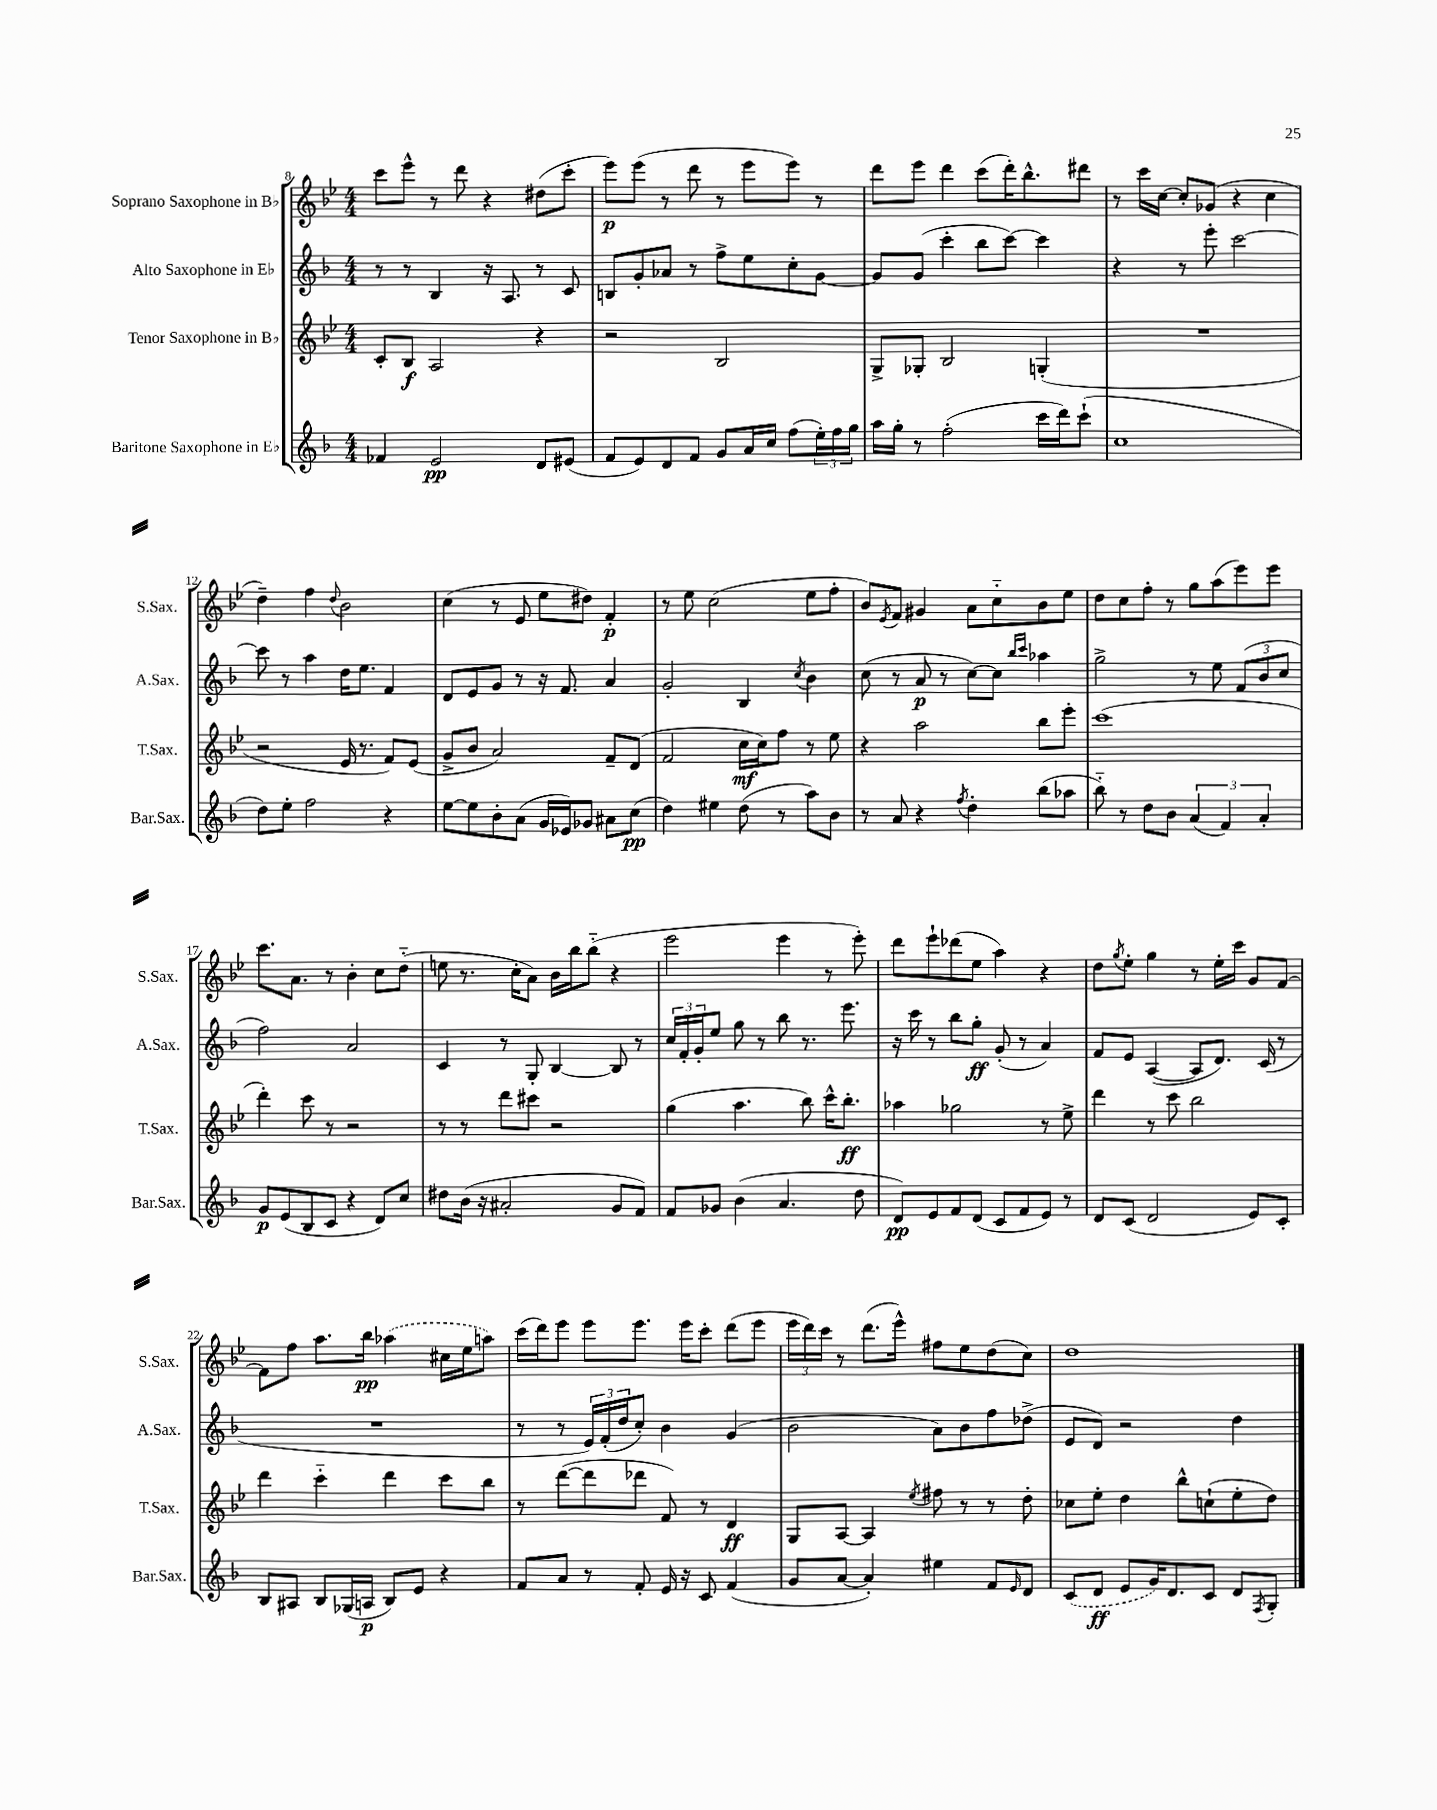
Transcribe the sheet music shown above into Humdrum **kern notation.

**kern	**kern	**kern	**kern
*staff4	*staff3	*staff2	*staff1
*clefG2	*clefG2	*clefG2	*clefG2
*k[b-]	*k[b-e-]	*k[b-]	*k[b-e-]
*M4/4	*M4/4	*M4/4	*M4/4
4f-	8c'	8r	8ccc
.	8B-	8r	8eee-^^
2e	2A	4B-	8r
.	.	.	8ddd
.	.	16r	4r
.	.	8.A	.
8d	4r	8r	(8dd#
(8e#	.	8c	8ccc'
=	=	=	=
8f	2r	8B	8eee-)
8e)	.	8g'	(8eee-
8d	.	8a-	8r
8f	.	8r	8ddd
8g	2B-	8ff^	8r
16a	.	8ee	8eee-
16cc	.	.	.
(8ff	.	8cc'	8eee-)
24ee')	.	[8g	8r
24ff	.	.	.
24gg	.	.	.
=	=	=	=
16aa	8G^	8g]	8ddd
16gg'	.	.	.
8r	8G-'	(8g	8eee-
(2ff'	2B-	4ccc'	4ddd
.	.	8bb-	(8ccc
.	.	[8ccc)	16ddd')
.	.	.	8.bb-^^
16ccc	(4G'	4ccc]	.
16ddd)	.	.	.
(8ccc`	.	.	8ddd#
=	=	=	=
1cc	1r	4r	8r
.	.	.	16ccc
.	.	.	[16cc
.	.	8r	8cc']
.	.	8eee'	(8g-
.	.	[2ccc	4r
.	.	.	4cc
=	=	=	=
8dd)	2r	8ccc]	4dd~)
8ee'	.	8r	.
2ff	.	4aa	4ff
.	.	.	8qqdd
.	16e-	16dd	2b-
.	8.r	8.ee	.
4r	8f)	4f	.
.	(8e-	.	.
=	=	=	=
[8ee	8g^	8d	(4cc
8ee]	8b-	8e	.
8b-'	2a)	8g	8r
(8a	.	8r	8e-
16g	.	16r	8ee-
16e-)	.	8.f	.
8g-	.	.	8dd#)
8a#	8f~	4a	4f'
(8cc	(8d	.	.
=	=	=	=
4dd)	2f	2g'	8r
.	.	.	8ee-
4ee#	.	.	(2cc
(8dd	16cc	4B-	.
.	16cc)	.	.
8r	8ff	.	.
.	.	8qcc	.
8aa)	8r	4b-	8ee-
8b-	8ee-	.	8ff'
=	=	=	=
8r	4r	(8cc	8b-)
.	.	.	8qe-
8a	.	8r	8f
4r	2aa	8a	4g#
.	.	8r	.
8qff	.	.	.
4dd'	.	[8cc)	8a
.	.	8cc]	8cc'~
.	.	16qqbb-	.
.	.	16qqccc	.
(8bb-	8bb-	4aa-	8b-
8aa-	8eee-'	.	8ee-
=	=	=	=
8bb-'~)	(1ccc	2gg^	8dd
8r	.	.	8cc
8dd	.	.	8ff'
8b-	.	.	8r
(6a	.	8r	8gg
.	.	8ee	(8aa
6f)	.	.	.
.	.	(12f	8eee-)
6a'	.	12b-	.
.	.	.	8eee-
.	.	12cc	.
=	=	=	=
8g	4ddd')	2ff)	8.ccc
(8e	.	.	.
.	.	.	8.a
8B-	8ccc	.	.
8c	8r	.	8r
4r	2r	2a	4b-'
8d)	.	.	8cc
8cc	.	.	(8dd'~
=	=	=	=
8dd#	8r	4c	8ee
(16b-	8r	.	8.r
16r	.	.	.
2a#'	8ddd	8r	.
.	.	.	16cc'
.	8ccc#	8G'	8a)
.	2r	[4B-	16b-
.	.	.	16bb-
.	.	.	(8bb-'~
8g	.	8B-]	4r
8f)	.	8r	.
=	=	=	=
8f	(4gg	24cc	2eee-
.	.	24f'	.
.	.	24g'	.
8g-	.	8ee	.
(4b-	4.aa	8gg	.
.	.	8r	.
4.a	.	8bb-	4eee-
.	8bb-)	8.r	.
.	16ccc^^	.	8r
.	8.bb-'	8.eee	.
8dd	.	.	8eee-')
=	=	=	=
8d)	4aa-	16r	8ddd
.	.	16ccc	.
8e	.	8r	8eee-`
8f	2gg-	8bb-	(8ddd-
(8d	.	8gg'	8ee-
8c	.	(8g'	4aa)
8f	.	8r	.
8e)	8r	4a)	4r
8r	8ee-^	.	.
=	=	=	=
8d	4ddd	8f	8dd
.	.	.	8qgg
(8c	.	8e	8ee-'
2d	8r	([4A	4gg
.	8ccc	.	.
.	2bb-	8A]	8r
.	.	8.d)	16ee-'
.	.	.	16ccc
8e)	.	.	8g
.	.	(16c	.
8c'	.	8r	[8f
=	=	=	=
8B-	4ddd	1r	8f]
8A#	.	.	8ff
8B-	4ccc'~	.	8.aa
(16G-	.	.	.
16A	.	.	16bb-
8B-)	4ddd	.	(4aa-
8e	.	.	.
4r	8ccc	.	16cc#
.	.	.	16ee-
.	8bb-	.	8aa)
=	=	=	=
8f	8r	8r	(16ccc
.	.	.	16ddd)
8a	([8ddd	8r	8eee-
8r	8ddd]	24e)	8eee-
.	.	(24f'	.
.	.	24dd	.
8f'	8ddd-	8cc')	8.eee-
16e	8f)	4b-	.
16r	.	.	16eee-
8c	8r	.	8ccc'
(4f	4d	(4g	(8ddd
.	.	.	8eee-
=	=	=	=
8g	8G	2b-	24eee-
.	.	.	24ddd)
.	.	.	24ccc
[8a	[8A	.	8r
4a'])	4A]	.	(8.ddd
.	.	.	16eee-^^)
.	8qee-	.	.
4ee#	8ff#	8a)	8ff#
.	8r	8b-	8ee-
8f	8r	8ff	(8dd
16qqe	.	.	.
8d	8dd'	(8dd-^	8cc)
=	=	=	=
(8c	8cc-	8e	1dd
8d	8ee-'	8d)	.
8e	4dd	2r	.
16g)	.	.	.
8.d	.	.	.
.	8bb-^^	.	.
8c	(8cc`	.	.
8d	8ee-'	4dd	.
8qF	.	.	.
8G'	8dd)	.	.
==	==	==	==
*-	*-	*-	*-
